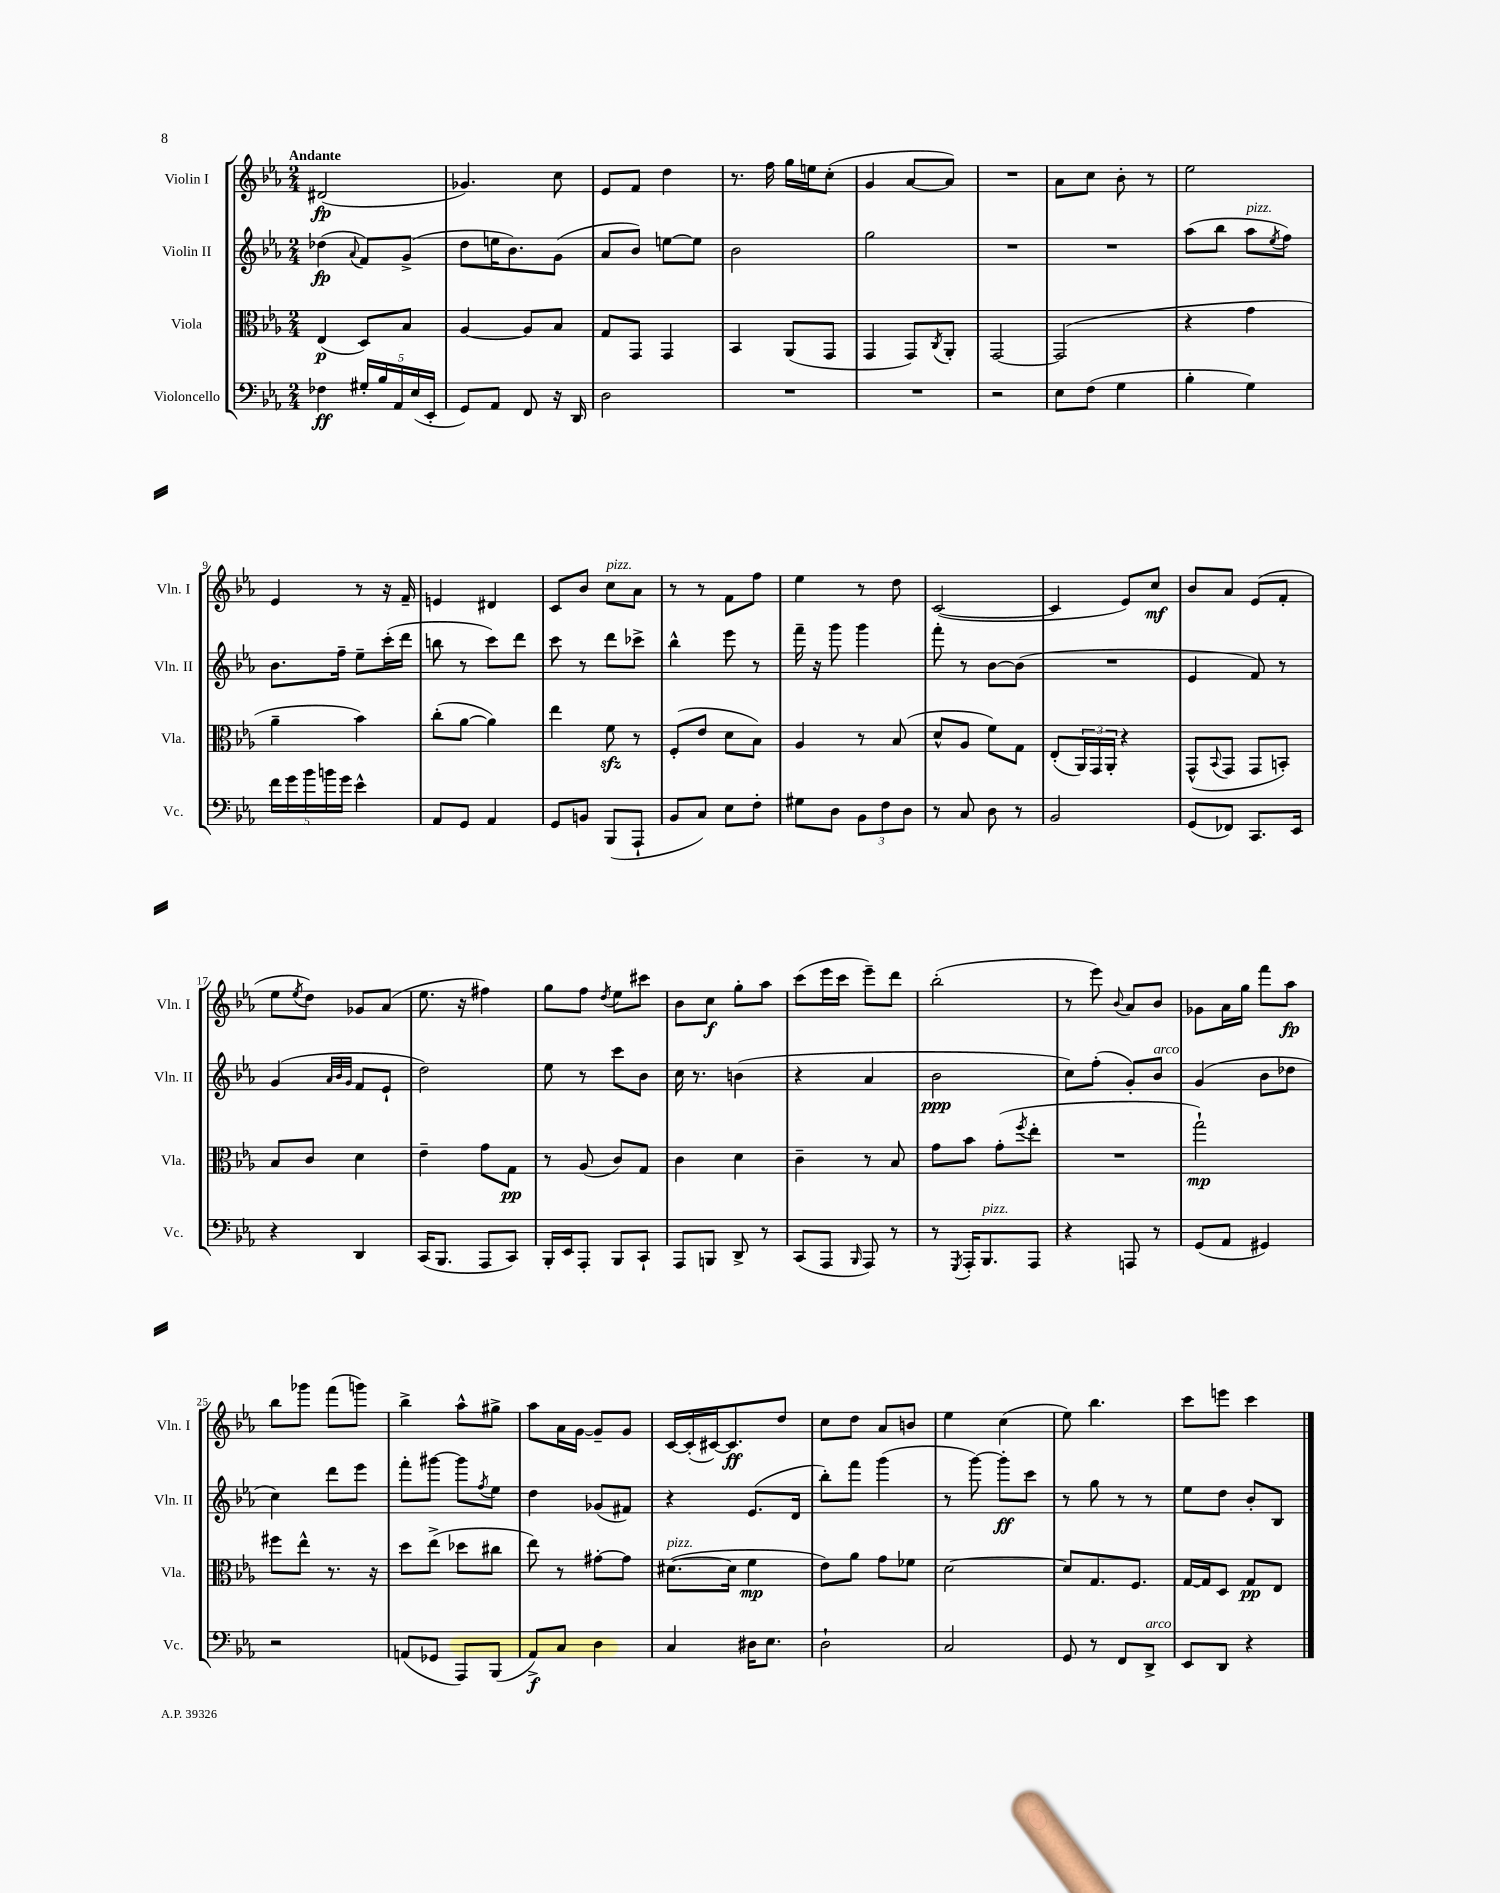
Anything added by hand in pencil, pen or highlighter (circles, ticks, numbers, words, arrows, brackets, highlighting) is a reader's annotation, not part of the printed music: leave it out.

**kern	**dynam	**kern	**dynam	**kern	**dynam	**kern	**dynam
*part4	*part4	*part3	*part3	*part2	*part2	*part1	*part1
*staff4	*staff4	*staff3	*staff3	*staff2	*staff2	*staff1	*staff1
*I"Violoncello	*	*I"Viola	*	*I"Violin II	*	*I"Violin I	*
*I'Vc.	*	*I'Vla.	*	*I'Vln. II	*	*I'Vln. I	*
*clefF4	*	*clefC3	*	*clefG2	*	*clefG2	*
*k[b-e-a-]	*	*k[b-e-a-]	*	*k[b-e-a-]	*	*k[b-e-a-]	*
*M2/4	*	*M2/4	*	*M2/4	*	*M2/4	*
=1	=1	=1	=1	=1	=1	=1	=1
!	!	!	!	!	!	!LO:TX:a:B:t=Andante	!
4F-X\	ff	(4E-/	p	(4dd-X\	fp	(2d#X/	fp
.	.	.	.	8qqa-/	.	.	.
20G#X'/LL	.	8D/L)	.	8f/L)	.	.	.
20B-/	.	.	.	.	.	.	.
20AA-/	.	.	.	.	.	.	.
.	.	8B-/J	.	(8g^/J	.	.	.
(20E-/	.	.	.	.	.	.	.
20EE-'/JJ	.	.	.	.	.	.	.
=2	=2	=2	=2	=2	=2	=2	=2
8GG/L)	.	[4A-/	.	8dd\L	.	4.g-X/)	.
8AA-/J	.	.	.	16een\K	.	.	.
.	.	.	.	8.b-\)	.	.	.
8FF/	.	8A-/L]	.	.	.	.	.
16r	.	8B-/J	.	(8g\J	.	8cc\	.
16DD/	.	.	.	.	.	.	.
=3	=3	=3	=3	=3	=3	=3	=3
2D\	.	8G/L	.	8a-/L	.	8e-/L	.
.	.	8GG/J	.	8b-/J)	.	8f/J	.
.	.	4GG/	.	[8een\L	.	4dd\	.
.	.	.	.	8ee\J]	.	.	.
=4	=4	=4	=4	=4	=4	=4	=4
2r	.	4BB-/	.	2b-\	.	8.r	.
.	.	.	.	.	.	16ff\	.
.	.	(8AA-/L	.	.	.	16gg\LL	.
.	.	.	.	.	.	16een\J	.
.	.	8GG/J	.	.	.	(8cc'\J	.
=5	=5	=5	=5	=5	=5	=5	=5
2r	.	4GG/	.	2gg\	.	4g/	.
.	.	8GG/L)	.	.	.	[8a-/L	.
.	.	8qC/	.	.	.	.	.
.	.	8AA-'/J	.	.	.	8a-/J])	.
=6	=6	=6	=6	=6	=6	=6	=6
2r	.	[2GG/	.	2r	.	2r	.
=7	=7	=7	=7	=7	=7	=7	=7
8E-\L	.	(2GG/]	.	2r	.	8a-\L	.
(8F\J	.	.	.	.	.	8cc\J	.
4G\	.	.	.	.	.	8b-'\	.
.	.	.	.	.	.	8r	.
=8	=8	=8	=8	=8	=8	=8	=8
4B-'\	.	4r	.	(8aa-\L	.	2ee-\	.
.	.	.	.	8bb-\J	.	.	.
!	!	!	!	!LO:TX:a:i:t=pizz.	!	!	!
4G\)	.	4g\	.	8aa-\L	.	.	.
.	.	.	.	8qee-/	.	.	.
.	.	.	.	8ff\J)	.	.	.
!!LO:LB:g=z
=9	=9	=9	=9	=9	=9	=9	=9
20f\LL	.	4a-~\	.	8.b-\L	.	4e-/	.
20g\	.	.	.	.	.	.	.
20b-\	.	.	.	.	.	.	.
20bn\	.	.	.	.	.	.	.
.	.	.	.	16ff~\Jk	.	.	.
20g\JJ	.	.	.	.	.	.	.
4e-^^\	.	4b-\)	.	8ee-~\L	.	8r	.
.	.	.	.	(16ccc'\L	.	16r	.
.	.	.	.	16ddd\JJ	.	16f~/	.
=10	=10	=10	=10	=10	=10	=10	=10
8AA-/L	.	(8cc'\L	.	8bbn\	.	4en/	.
8GG/J	.	[8a-\J	.	8r	.	.	.
4AA-/	.	4a-\])	.	8ccc\L)	.	4d#X/	.
.	.	.	.	8ddd\J	.	.	.
=11	=11	=11	=11	=11	=11	=11	=11
8GG/L	.	4ee-\	.	8ccc\	.	8c/L	.
8BBn/J	.	.	.	8r	.	8b-/J	.
!	!	!	!	!	!	!LO:TX:a:i:t=pizz.	!
(8BBB-/L	.	8fzz\	.	8ddd\L	.	8cc\L	.
8AAA-`/J	.	8r	.	8ccc-X^\J	.	8a-\J	.
=12	=12	=12	=12	=12	=12	=12	=12
8BB-/L	.	(8F'/L	.	4bb-^^\	.	8r	.
8C/J)	.	8e-/J	.	.	.	8r	.
8E-\L	.	8d\L	.	8eee-\	.	8f\L	.
8F'\J	.	8B-\J)	.	8r	.	8ff\J	.
=13	=13	=13	=13	=13	=13	=13	=13
8G#X\L	.	4A-/	.	16fff~\	.	4ee-\	.
.	.	.	.	16r	.	.	.
8D\J	.	.	.	8ggg\	.	.	.
12BB-\L	.	8r	.	4ggg\	.	8r	.
12F\	.	.	.	.	.	.	.
.	.	(8B-/	.	.	.	8dd\	.
12D\J	.	.	.	.	.	.	.
=14	=14	=14	=14	=14	=14	=14	=14
8r	.	8d^^/L	.	8fff'\	.	([2c/	.
8C/	.	8A-/J	.	8r	.	.	.
8D\	.	8f\L)	.	[8b-\L	.	.	.
8r	.	8G\J	.	(8b-\J]	.	.	.
=15	=15	=15	=15	=15	=15	=15	=15
2BB-/	.	(8E-'/L	.	2r	.	4c/]	.
.	.	24AA-/L)	.	.	.	.	.
.	.	24GG/	.	.	.	.	.
.	.	24AA-'/JJ	.	.	.	.	.
.	.	4r	.	.	.	8e-/L)	.
.	.	.	.	.	.	8cc/J	mf
=16	=16	=16	=16	=16	=16	=16	=16
(8GG/L	.	(8GG^^/L	.	4e-/	.	8b-/L	.
.	.	8qqBB-/	.	.	.	.	.
8FF-X/J)	.	8GG/J	.	.	.	8a-/J	.
8.CC/L	.	8GG/L	.	8f/)	.	(8e-/L	.
.	.	8BBn'/J)	.	8r	.	8f'/J	.
16EE-/Jk	.	.	.	.	.	.	.
!!LO:LB:g=z
=17	=17	=17	=17	=17	=17	=17	=17
4r	.	8B-/L	.	(4g/	.	8ee-\L	.
.	.	.	.	.	.	8qee-/	.
.	.	8c/J	.	.	.	8dd\J)	.
.	.	.	.	32qqa-/LLL	.	.	.
.	.	.	.	32qqb-/	.	.	.
.	.	.	.	32qqg/JJJ	.	.	.
4DD/	.	4d\	.	8f/L	.	8g-X/L	.
.	.	.	.	8e-`/J	.	(8a-/J	.
=18	=18	=18	=18	=18	=18	=18	=18
(16CC/KL	.	4e-~\	.	2dd\)	.	8.ee-\	.
8.BBB-/J	.	.	.	.	.	.	.
.	.	.	.	.	.	16r	.
8AAA-/L	.	8g\L	.	.	.	4ff#X\)	.
8CC/J)	.	8G\J	pp	.	.	.	.
=19	=19	=19	=19	=19	=19	=19	=19
16BBB-'/LL	.	8r	.	8ee-\	.	8gg\L	.
16EE-/J	.	.	.	.	.	.	.
8AAA-'/J	.	(8A-/	.	8r	.	8ff\J	.
.	.	.	.	.	.	8qdd/	.
8BBB-/L	.	8c/L)	.	8ccc\L	.	8ee-\L	.
8CC`/J	.	8G/J	.	8b-\J	.	8ccc#X\J	.
=20	=20	=20	=20	=20	=20	=20	=20
8AAA-/L	.	4c\	.	16cc\	.	8b-\L	.
.	.	.	.	8.r	.	.	.
8BBBn/J	.	.	.	.	.	8cc\J	f
8DD^/	.	4d\	.	(4bn\	.	8gg'\L	.
8r	.	.	.	.	.	8aa-\J	.
=21	=21	=21	=21	=21	=21	=21	=21
(8CC/L	.	4c~\	.	4r	.	(8ccc\L	.
8AAA-/J	.	.	.	.	.	16eee-\L	.
.	.	.	.	.	.	16ccc\JJ	.
16qqBBB-/	.	.	.	.	.	.	.
8AAA-/)	.	8r	.	4a-/	.	8eee-~\L)	.
8r	.	8B-/	.	.	.	8ddd\J	.
=22	=22	=22	=22	=22	=22	=22	=22
8r	.	8g\L	.	2b-\	ppp	(2bb-'\	.
8qGGG/	.	.	.	.	.	.	.
16AAA-'/KL	.	8b-\J	.	.	.	.	.
!LO:TX:a:i:t=pizz.	!	!	!	!	!	!	!
8.BBB-/	.	.	.	.	.	.	.
.	.	(8g'\L	.	.	.	.	.
.	.	8qff/	.	.	.	.	.
8AAA-/J	.	8ee-'\J	.	.	.	.	.
=23	=23	=23	=23	=23	=23	=23	=23
4r	.	2r	.	8cc\L)	.	8r	.
.	.	.	.	(8ff'\J	.	8eee-\)	.
.	.	.	.	.	.	8qqb-/	.
8AAAn/	.	.	.	8g'/L)	.	8a-/L	.
!	!	!	!	!LO:TX:a:i:t=arco	!	!	!
8r	.	.	.	8b-/J	.	8b-/J	.
=24	=24	=24	=24	=24	=24	=24	=24
(8GG/L	.	2gg`\)	mp	(4g/	.	8g-X\L	.
8AA-/J	.	.	.	.	.	16a-\L	.
.	.	.	.	.	.	16gg\JJ	.
4GG#X/)	.	.	.	8b-\L	.	8fff\L	.
.	.	.	.	8dd-X\J	.	8aa-\J	fp
!!LO:LB:g=z
=25	=25	=25	=25	=25	=25	=25	=25
2r	.	8ff#X\L	.	4cc\)	.	8bb-\L	.
.	.	8ee-^^\J	.	.	.	8ggg-X\J	.
.	.	8.r	.	8ddd\L	.	(8fff\L	.
.	.	.	.	8eee-\J	.	8gggn\J)	.
.	.	16r	.	.	.	.	.
=26	=26	=26	=26	=26	=26	=26	=26
(8AAn/L	.	8dd\L	.	8fff'\L	.	4bb-^\	.
8GG-X/J	.	(8ee-^\J	.	[8ggg#X\J	.	.	.
8AAA-/L)	.	8dd-X\L	.	8ggg#\L]	.	8aa-^^\L	.
.	.	.	.	8qff/	.	.	.
(8BBB-/J	.	8cc#X\J	.	8ee-\J	.	8gg#X^\J	.
=27	=27	=27	=27	=27	=27	=27	=27
8AA-^/L)	f	8ee-\)	.	4dd\	.	8aa-\L	.
8C/J	.	8r	.	.	.	16a-\L	.
.	.	.	.	.	.	[16g\JJ	.
4D\	.	[8g#X'\L	.	(8g-X/L	.	8g~/L]	.
.	.	8g#\J]	.	8f#X/J)	.	8g/J	.
=28	=28	=28	=28	=28	=28	=28	=28
!	!	!LO:TX:a:i:t=pizz.	!	!	!	!	!
4C/	.	([8.d#X\L	.	4r	.	[16c/LL	.
.	.	.	.	.	.	(16c'/]	.
.	.	.	.	.	.	[16c#X/J)	.
.	.	16d#\Jk]	.	.	.	8.c#/]	ff
16D#X\KL	.	4f\	mp	(8.e-/L	.	.	.
8.E-\J	.	.	.	.	.	.	.
.	.	.	.	.	.	8dd/J	.
.	.	.	.	16d/Jk	.	.	.
=29	=29	=29	=29	=29	=29	=29	=29
2D`\	.	8e-\L)	.	8bb-'\L)	.	8cc\L	.
.	.	8a-\J	.	8fff\J	.	8dd\J	.
.	.	8g\L	.	(4ggg\	.	8a-/L	.
.	.	8f-X\J	.	.	.	8bn/J	.
=30	=30	=30	=30	=30	=30	=30	=30
2C/	.	[2d\	.	8r	.	4ee-\	.
.	.	.	.	[8ggg\)	.	.	.
.	.	.	.	8ggg'\L]	ff	(4cc\	.
.	.	.	.	8ccc\J	.	.	.
=31	=31	=31	=31	=31	=31	=31	=31
8GG/	.	8d/L]	.	8r	.	8ee-\)	.
8r	.	8.G/	.	8gg\	.	4.bb-\	.
8FF/L	.	.	.	8r	.	.	.
.	.	8.F/J	.	.	.	.	.
!LO:TX:a:i:t=arco	!	!	!	!	!	!	!
8DD^/J	.	.	.	8r	.	.	.
=32	=32	=32	=32	=32	=32	=32	=32
8EE-/L	.	[16G/LL	.	8ee-\L	.	8ccc\L	.
.	.	16G/J]	.	.	.	.	.
8DD/J	.	8D/J	.	8dd\J	.	8eeen\J	.
4r	.	8G/L	pp	8b-'/L	.	4ccc\	.
.	.	8E-/J	.	8B-/J	.	.	.
==	==	==	==	==	==	==	==
*-	*-	*-	*-	*-	*-	*-	*-
